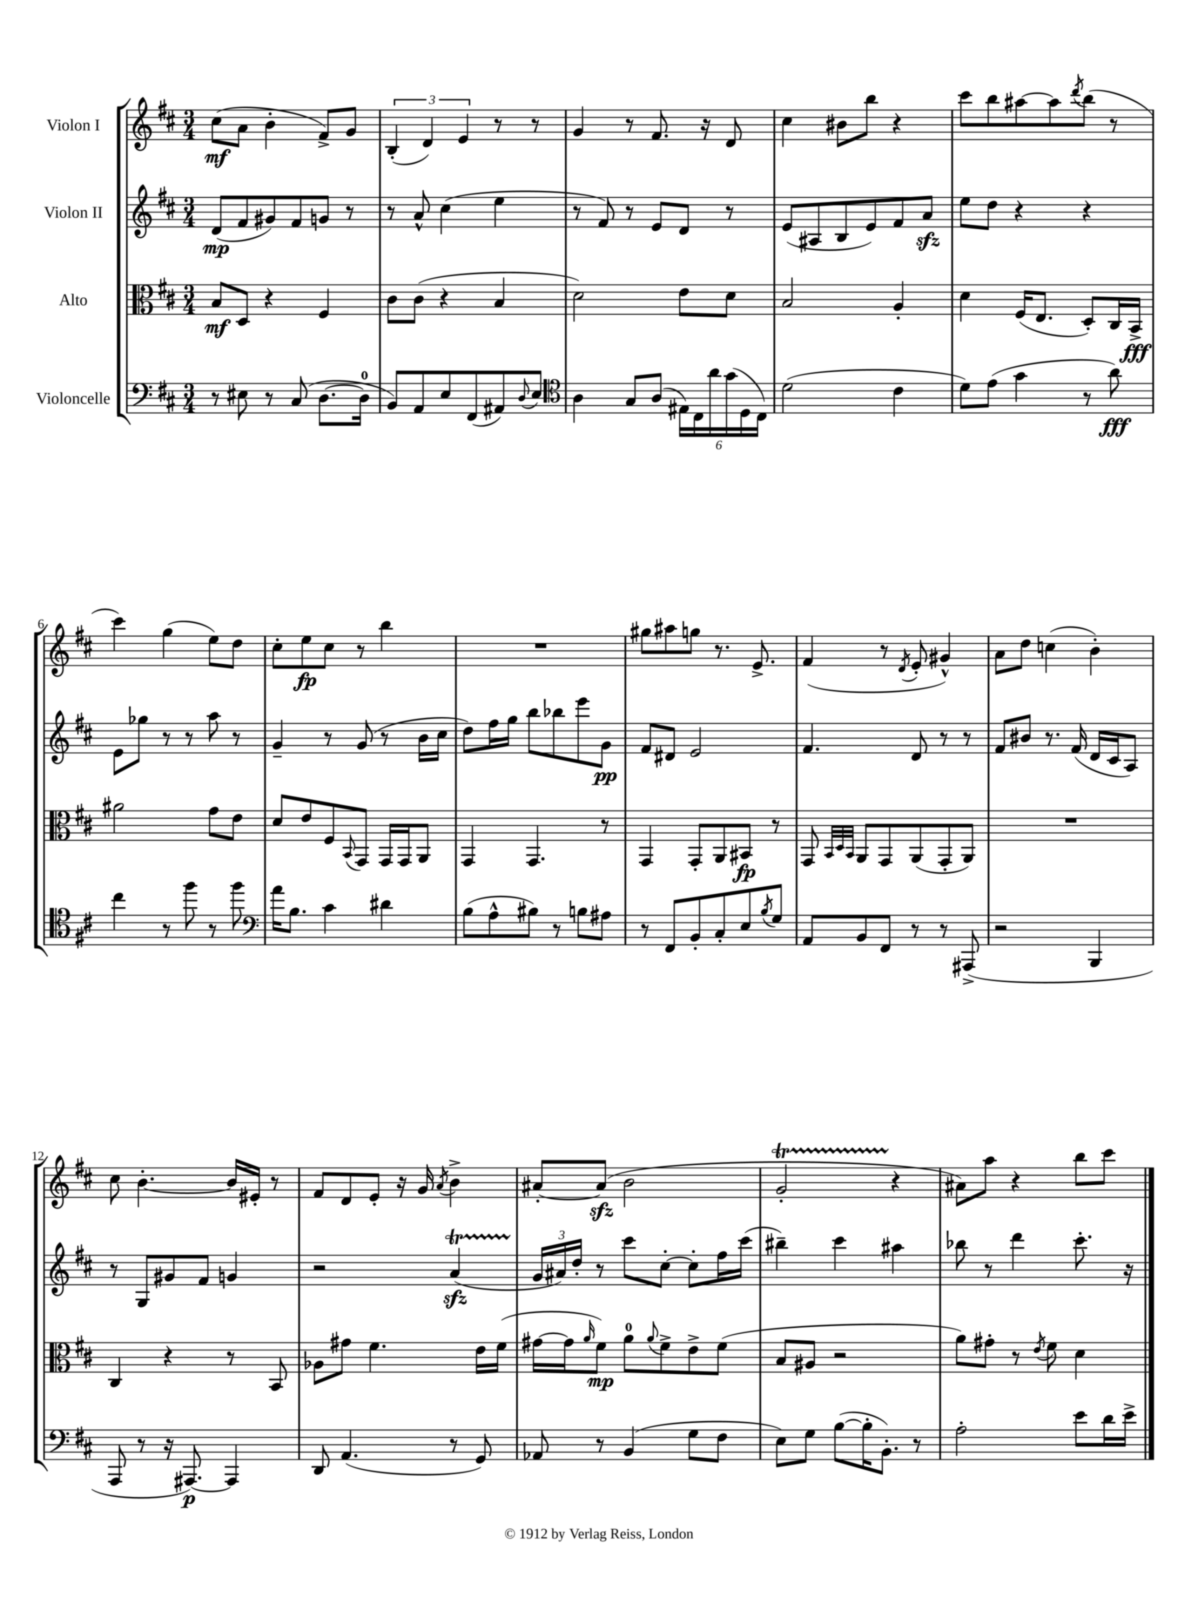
<<
\new StaffGroup <<
\new Staff = "s0" \with { instrumentName = "Violon I" } {
    \clef treble \key d \major \numericTimeSignature \time 3/4
    cis''8\mf( a'8 b'4-. fis'8->) g'8 |
    \tuplet 3/2 { b4-.( d'4) e'4 } r8 r8 |
    g'4 r8 fis'8. r16 d'8 |
    cis''4 bis'8 b''8 r4 |
    cis'''8 b''8 ais''8~ ais''8 \acciaccatura { d'''8 } b''8( r8 |
    cis'''4) g''4( e''8) d''8 |
    cis''8-. e''8\fp cis''8 r8 b''4 |
    R2. |
    gis''8 ais''8 g''8 r8. e'8.-> |
    fis'4( r8 \acciaccatura { d'8 } e'8-. gis'4-^) |
    a'8 d''8 c''4( b'4-.) |
    cis''8 b'4.~-. b'16 eis'16-. r8 |
    fis'8 d'8 e'8-. r16 g'16 \acciaccatura { a'8 } b'4-> |
    ais'8~-. ais'8\sfz( b'2 |
    g'2-.\startTrillSpan r4\stopTrillSpan |
    ais'8) a''8 r4 b''8 cis'''8 \bar "|." |
}
\new Staff = "s1" \with { instrumentName = "Violon II" } {
    \clef treble \key d \major \numericTimeSignature \time 3/4
    d'8\mp( fis'8 gis'8) fis'8 g'8 r8 |
    r8 a'8-^ cis''4( e''4 |
    r8 fis'8) r8 e'8 d'8 r8 |
    e'8( ais8 b8 e'8) fis'8 a'8\sfz |
    e''8 d''8 r4 r4 |
    e'8 ges''8 r8 r8 a''8 r8 |
    g'4-- r8 g'8( r8 b'16 cis''16 |
    d''8) fis''16 g''16 b''8 bes''8 e'''8 g'8\pp |
    fis'8 dis'8 e'2 |
    fis'4. d'8 r8 r8 |
    fis'8 bis'8 r8. fis'16( d'16 cis'16 a8) |
    r8 g8 gis'8 fis'8 g'4 |
    r2 a'4\startTrillSpan\sfz( |
    \tuplet 3/2 { g'16\stopTrillSpan ais'16) d''16-. } r8 cis'''8 cis''8~-. cis''8-. fis''16 cis'''16( |
    bis''4--) cis'''4 ais''4 |
    bes''8 r8 d'''4 cis'''8.-. r16 \bar "|." |
}
\new Staff = "s2" \with { instrumentName = "Alto" } {
    \clef alto \key d \major \numericTimeSignature \time 3/4
    b8\mf d8 r4 fis4 |
    cis'8 cis'8( r4 b4 |
    d'2) e'8 d'8 |
    b2 a4-. |
    d'4 fis16( e8. d8-.) cis16 b,16->\fff |
    ais'2 g'8 e'8 |
    d'8 e'8 fis8 \appoggiatura { b,8 } g,8 g,16 g,16 a,8 |
    g,4 g,4. r8 |
    g,4 g,8-. a,8 bis,8\fp r8 |
    g,8 \grace { b,32 d32 b,32 } a,8 g,8 a,8( g,8-. a,8) |
    R2. |
    cis4 r4 r8 b,8 |
    aes8 gis'8 fis'4. e'16 fis'16( |
    gis'16~ gis'16 \grace { a'16 } fis'8\mp) a'8-0 \appoggiatura { a'8 } fis'8-> e'8-> fis'8( |
    b8 ais8 r2 |
    a'8) gis'8-. r8 \acciaccatura { e'8 } fis'8 d'4 \bar "|." |
}
\new Staff = "s3" \with { instrumentName = "Violoncelle" } {
    \clef bass \key d \major \numericTimeSignature \time 3/4
    r8 eis8 r8 cis8( d8.~ d16-0 |
    b,8) a,8 e8 fis,8( ais,8) \appoggiatura { d8 } e8 |
    \clef tenor a4 g8 a8( \tuplet 6/4 { eis16) cis16 a'16 g'16( d16 cis16) } |
    d'2( cis'4 |
    d'8) e'8( g'4 r8 a'8\fff) |
    cis''4 r8 fis''8 r8 fis''8 |
    \clef bass a'16 b8. cis'4 dis'4 |
    b8( a8-^ bis8) r8 b8 ais8 |
    r8 fis,8 b,8-. cis8-. e8 \acciaccatura { b8 } g8 |
    a,8 b,8 fis,8 r8 r8 ais,,8->( |
    r2 b,,4 |
    a,,8 r8 r16 ais,,8.~\p) ais,,4 |
    d,8 a,4.( r8 g,8) |
    aes,8 r8 b,4( g8 fis8 |
    e8) g8 b8~( b16-. b,8.-.) r8 |
    a2-. e'8 d'16 e'16-> \bar "|." |
}
>>
>>
